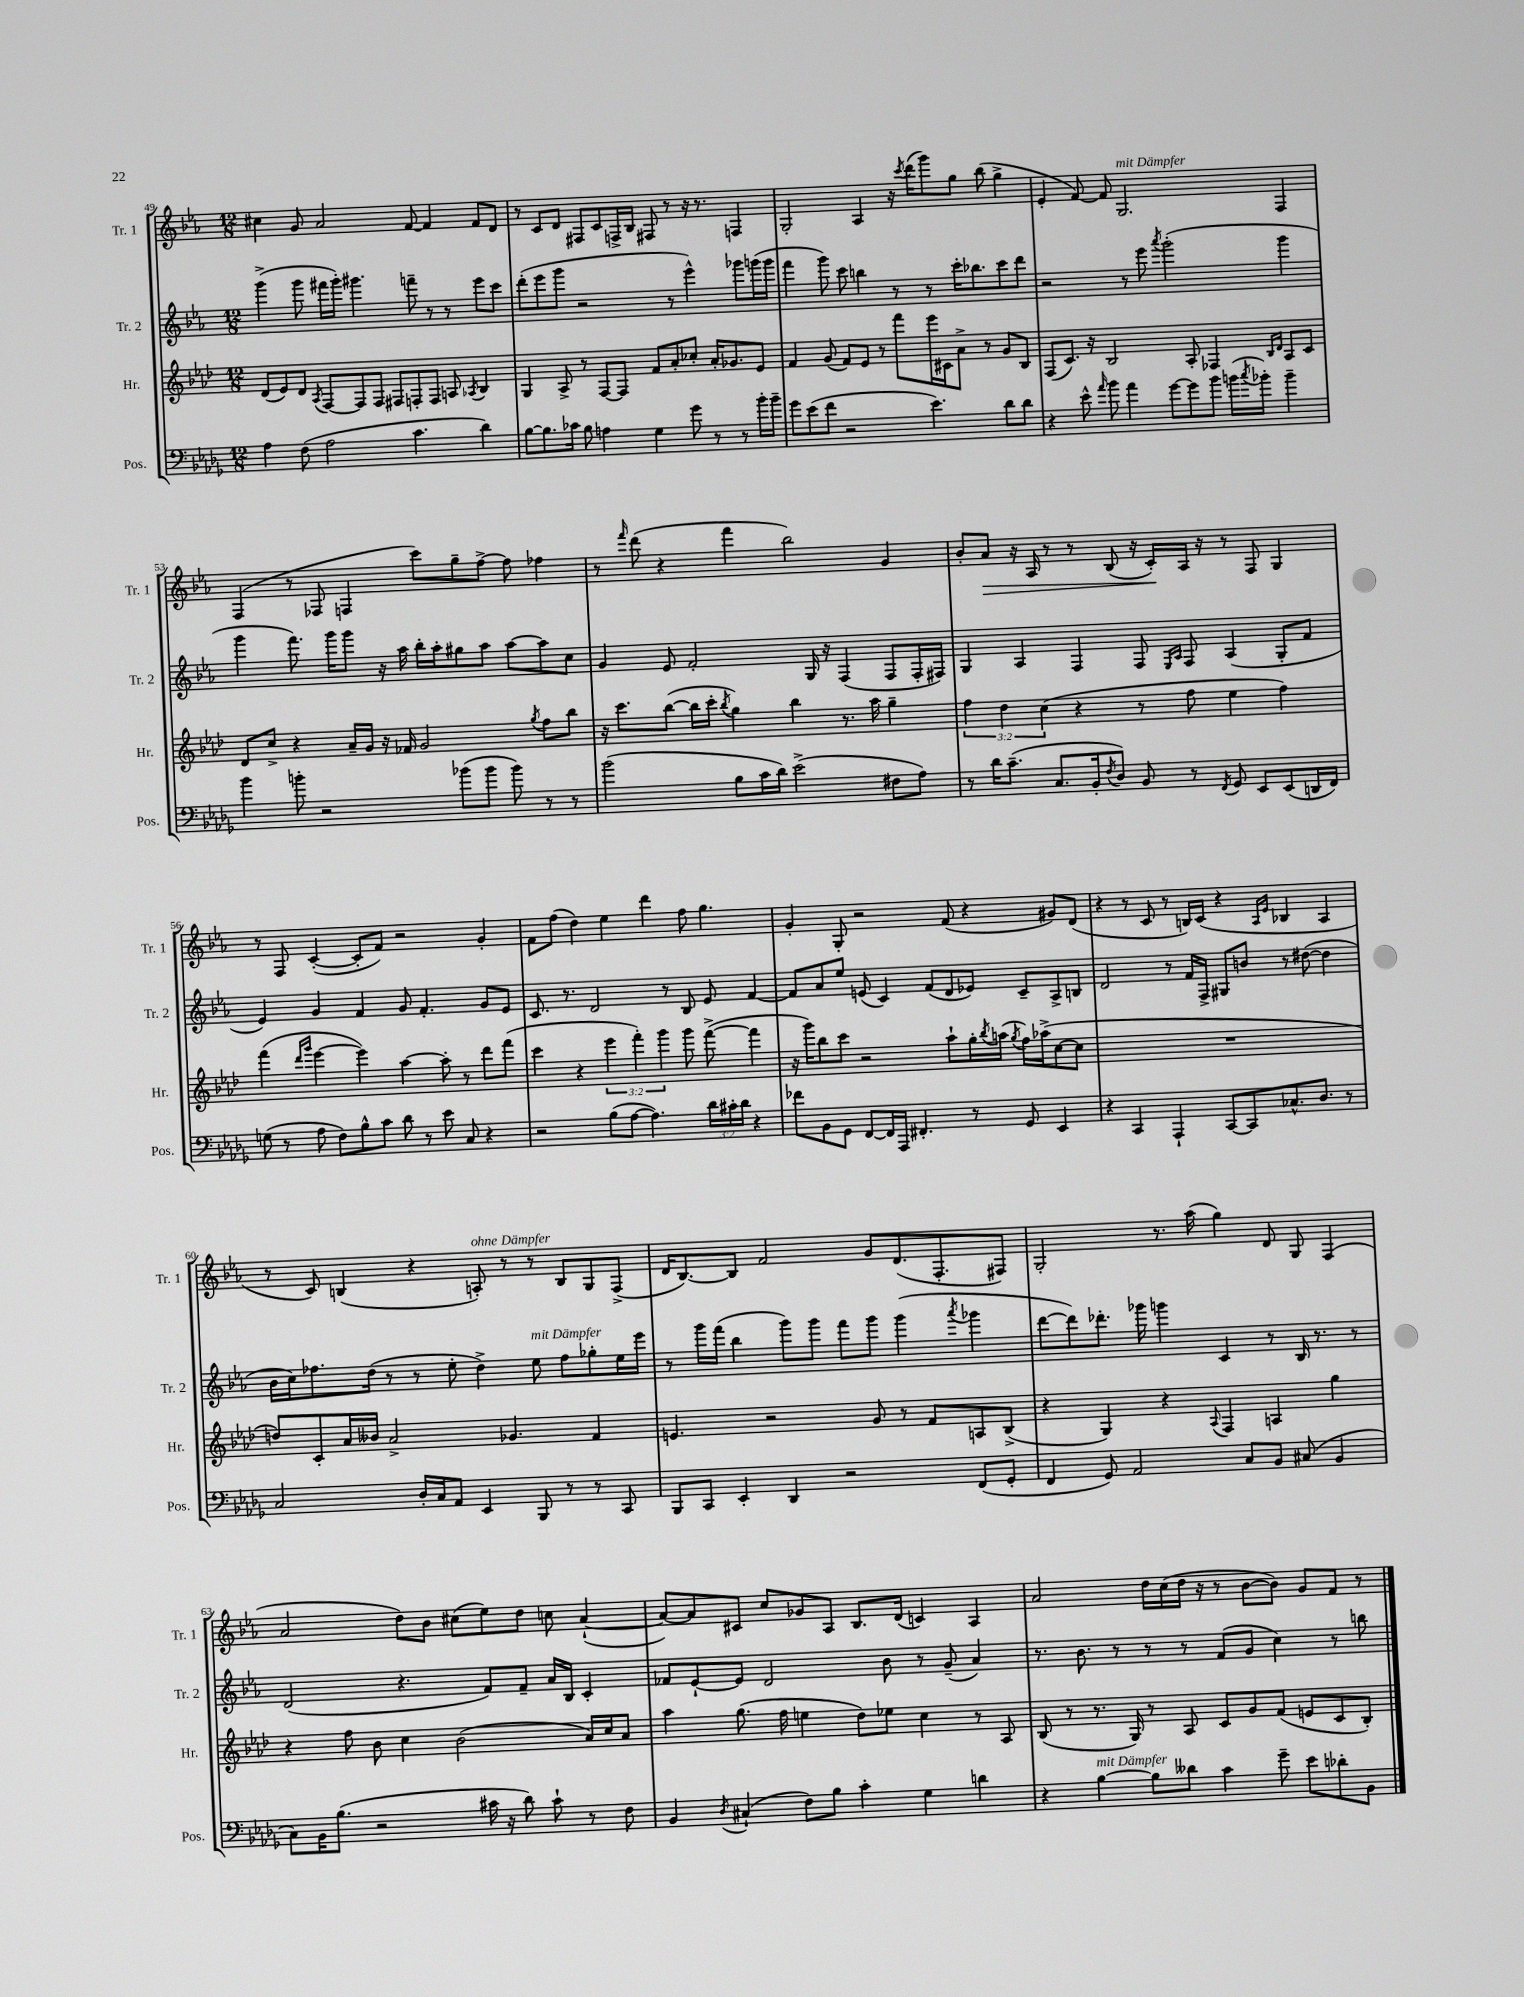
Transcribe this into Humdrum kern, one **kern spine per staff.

**kern	**kern	**kern	**kern
*staff4	*staff3	*staff2	*staff1
*clefF4	*clefG2	*clefG2	*clefG2
*k[b-e-a-d-g-]	*k[b-e-a-d-]	*k[b-e-a-]	*k[b-e-a-]
*M12/8	*M12/8	*M12/8	*M12/8
4A-	(8d-	(4ggg^	4cc#
.	8e-)	.	.
(8F	8d-	8ggg	8g
.	8qA-	.	.
2A-	[8F	16fff#	2a-
.	.	16ggg')	.
.	8F]	4.ggg#	.
.	8F	.	.
.	8F#	.	.
4.c	8F'	8fff~	[8f
.	8F	8r	4f]
.	8A	8r	.
.	8qA-	.	.
4d-)	4B-	8eee-	8f
.	.	8ccc	8d
=	=	=	=
[8B-	4G	(8ddd'	8r
8.B-]	.	8eee-	8c
.	8A-^	8ggg	8d
16c-	.	.	.
8B-	8r	2r	8F#
4A	[8F	.	8c
.	8F]	.	16F^
.	.	.	16B-
4G-	8f	.	8F#
.	8a-'	8r	8r
8g-	8cc-'	4eee-^^)	16r
.	.	.	8.r
8r	16a-'	.	.
.	8.g-	.	.
8r	.	8ggg-	4F
16b-'	8e-	(16ggg	.
16b-~	.	16ggg	.
=	=	=	=
8g-	4f	4fff	2G'
(8e-	.	.	.
8f	(8g	8ggg)	.
2r	8f)	8ccc	.
.	8e-	4bb	4A-
.	8r	.	.
.	8fff	8r	16r
.	.	.	8qccc
.	.	.	(16ddd
4.e-)	16eee-	8r	8ggg)
.	16c#	.	.
.	8a-^	16ccc'	8gg
.	.	8.bb-	.
.	8r	.	(8bb-
8d-	8g	8ccc	4gg^
8d-	8B-	8ddd	.
=	=	=	=
4r	(8F	2r	4e-'
.	8.c)	.	.
8e-^^	.	.	[8f)
.	16r	.	.
16qqa-	.	.	.
8b-	2B-	.	8f]
4a-	.	8r	2.G
.	.	8eee-	.
.	.	8qaaa-	.
[8g-	.	(2ggg'	.
8g-]	8A-'	.	.
8b-	4F-	.	.
(16b	.	.	.
8qcc	.	.	.
16b-')	.	.	.
.	16qqB-	.	.
.	16qqd-	.	.
4b-~	8A-	4ggg	4F
.	8c	.	.
=	=	=	=
4b-	8d-	4ggg	(4F
.	8cc^	.	.
8b'	4r	8.fff)	8r
2r	.	.	8F-
.	.	16ggg	.
.	16a-~	8ggg	4F
.	16g	.	.
.	16r	16r	.
.	16f-	16aa-	.
.	2g	16bb-'	8ccc)
.	.	16aa-'	.
(8b-	.	8gg#	8gg~
8b-	.	8aa-	[8ff^
8b-)	.	[8aa-	8ff]
.	8qgg	.	.
8r	8ff	8aa-]	4ff-
8r	8bb-	8cc	.
=	=	=	=
(2b-	16r	4g	8r
.	8.ccc	.	.
.	.	.	16qqfff
.	.	.	(8ddd
.	([8bb-	8e-	4r
.	16bb-]	2f'	.
.	16ccc'	.	.
.	8qbb-	.	.
8B-	4gg)	.	4fff
16c	.	.	.
16d-)	.	.	.
(2e-^	4bb-	.	2bb-)
.	.	16G	.
.	.	16r	.
.	8.r	(4F	.
.	16aa-	.	.
8F#	4gg~	8F	4g
8A-)	.	16F'	.
.	.	16F#)	.
=	=	=	=
8r	6ff	4G	8b-'
16d-	.	.	8a-
.	6dd-	.	.
(8.c~	.	.	.
.	.	4A-	16r
.	.	.	16A-
.	(6cc	.	.
8.C	.	.	8r
.	4r	4F	8r
16BB-'	.	.	.
8qF	.	.	.
8D-)	.	.	(8B-
8BB-	8r	8F	16r
.	.	.	16c')
.	.	16qqE-	.
.	.	16qqA-	.
8r	8ff	8F	16A-
.	.	.	16r
8qFF	.	.	.
8GG-	4ee-	(4A-	8r
8EE-	.	.	8F
(8EE-	4ff)	8G'	4G
16DD	.	8f	.
16FF)	.	.	.
=	=	=	=
(8G	(4fff	4e-)	8r
8r	.	.	8F
.	16qqddd-	.	.
.	16qqggg	.	.
8A-	[4eee-	4g	([4c'
8F)	.	.	.
8B-^^	4eee-])	4f	8c']
8c	.	.	8f)
8d-	[4aa-	8g	2r
8r	.	4.f'	.
8e-	8aa-']	.	.
8C	8r	.	.
4r	8ddd-	8g	4g'
.	(8fff	8e-	.
=	=	=	=
2r	4ccc	8.c	8f
.	.	.	(8ff
.	.	8.r	.
.	4r	.	4dd)
.	.	2d	.
(8B-	6eee-	.	4ee-
[8A-	.	.	.
.	6fff')	.	.
4.A-])	.	.	4ddd
.	6ggg	.	.
.	.	8r	.
.	8ggg	8B-	8ff
24d-	([8fff^	8e-	4.gg
24c#'	.	.	.
24d-	.	.	.
4r	4fff]	[4f	.
=	=	=	=
8f-	16r	8f]	4g'
.	16ggg)	.	.
8BB-	8bb-	8a-	.
8GG-	8ccc	8ee-	8G'
[8FF	2r	(8e	2r
16FF]	.	4c)	.
16AAA-	.	.	.
4.FF#'	.	.	.
.	.	(8f	.
.	8aa-`	8d	(8f
8r	16gg'	8e-)	4r
.	8qbb-	.	.
.	(16aa	.	.
.	8qgg	.	.
8GG-	16ff)	8c~	.
.	(16aa-^	.	.
4EE-	[8cc	8A-^	8g#)
.	8cc]	8B	(8d
=	=	=	=
4r	1.r	2d	4r
4CC	.	.	8r
.	.	.	8c
4AAA-`	.	8r	8r
.	.	16f	16B)
.	.	16F^	(16c
[8CC	.	8G#	4r
8CC]	.	8b	.
.	.	.	16qqA-
.	.	.	16qqe-
8.C-^^	.	8r	4B-
.	.	([8dd#	.
8.D-	.	.	.
.	.	4dd#]	4A-
8r	.	.	.
=	=	=	=
2C	8dd)	16b-	8r
.	.	16cc)	.
.	8c'	8.ff-	8c)
.	16a-	.	(4B
.	16b--	(16dd	.
.	2a-^	8r	.
16D-'	.	8r	4r
16C	.	.	.
8AA-	.	8ee-'	.
4EE-	.	4dd^)	8A')
.	4.g-	.	8r
8BBB-	.	8ee-	8r
8r	.	8ff-	8B
8r	4f	8gg-'	8G
8CC	.	16ee-	(8F^
.	.	16eee-	.
=	=	=	=
8BBB-	4.e	8r	16d
.	.	.	[8.B-)
8CC	.	16ggg	.
.	.	(16fff	.
4EE-'	.	4bb-	8B-]
.	2r	.	2f
4DD-	.	8ggg)	.
.	.	8ggg	.
2r	.	8fff	.
.	8g	8ggg	8g
.	8r	(4ggg	(8.d
.	8f	.	.
.	.	.	8.F'
.	.	8qaaa-	.
(8FF	8A	4ggg-	.
8GG-'	(8B-^	.	8F#)
=	=	=	=
4FF	4r	[8ddd	2G'
.	.	8ddd])	.
8GG-)	4G)	8.ddd-'	.
2AA-	.	.	.
.	.	16ggg-	.
.	4r	4ggg	8.r
.	.	.	(16aa-
.	8qqA-	.	.
.	4F	4c	4gg)
8C	.	.	.
8BB-	4A	8r	8d
(8C#	.	16B-	8G
.	.	8.r	.
4BB-	4gg	.	(4F
.	.	8r	.
=	=	=	=
8C)	4r	(2d	2a-
16BB-	.	.	.
(8.B-	.	.	.
.	8ff	.	.
2r	8b-	.	.
.	4cc	4.r	8dd)
.	.	.	8b-
.	(2b-	.	(8cc#
16c#	.	8f)	8ee-)
16r	.	.	.
8d-)	.	8f~	8dd
8c#`	.	16a-	8cc
.	.	16B-	.
8r	16a-)	4c'	([4a-`
.	16cc	.	.
8F	8a-	.	.
=	=	=	=
4BB-	4aa-	8f-	8a-_)
.	.	[8e-`	8a-]
8qD-	.	.	.
(4C#`	(8.gg	8e-]	8c#
.	.	2d	8cc
.	16ff	.	.
8F)	4ee	.	8g-
8B-	.	.	8A-
4c'	8dd-)	.	8.B-
.	8ee-	8b-	.
.	.	.	(16d
4G-	4cc	8r	4c)
.	.	(8g~	.
4d	8r	4a-)	4A-
.	8A-	.	.
=	=	=	=
4r	(8B-	8.r	2a-
.	8r	.	.
.	.	8.b-	.
[4B-	8.r	.	.
.	.	8r	.
.	16G)	.	.
8B-]	8r	8r	16dd
.	.	.	(16cc
8d--	8A-	8r	16dd
.	.	.	16r
4c	8c	(8f	8r
.	8g	8g	[8b-
8g-~	(8f	4cc)	8b-])
8e-	8e	.	8g
8d-'	8c	8r	8f
8BB-	8B-')	8bb	8r
==	==	==	==
*-	*-	*-	*-
